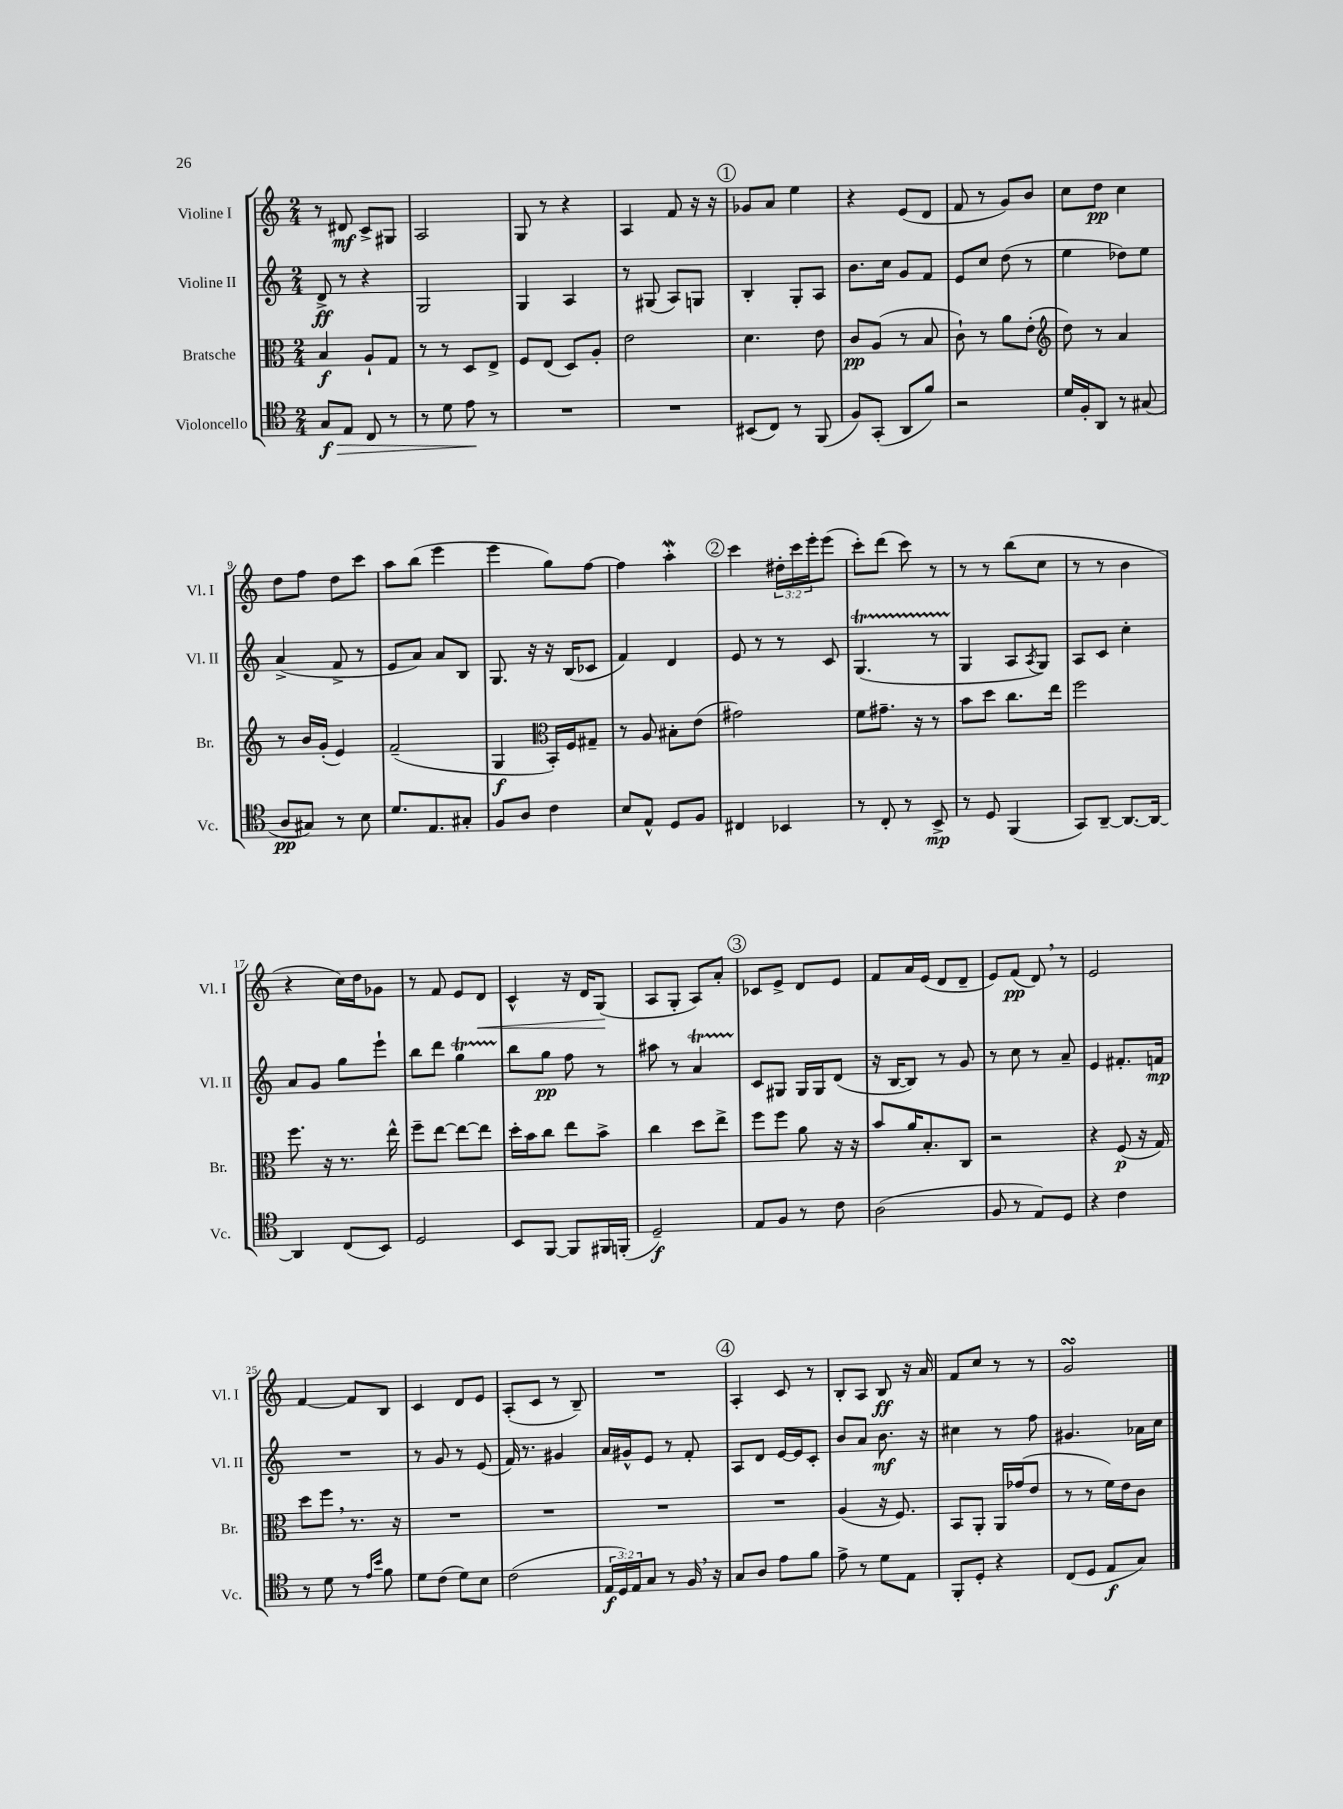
<<
\new StaffGroup <<
\new Staff = "s0" \with { instrumentName = "Violine I" shortInstrumentName = "Vl. I" } {
    \clef treble \key c \major \numericTimeSignature \time 2/4 \override Staff.TupletNumber.text = #tuplet-number::calc-fraction-text
    r8 dis'8\mf c'8-> gis8 |
    a2 |
    g8 r8 r4 |
    a4 f'8 r16 r16 |
    \mark \markup { \circle "1" } ges'8 a'8 e''4 |
    r4 e'8( d'8 |
    f'8 r8 g'8) b'8 |
    c''8 d''8\pp c''4 |
    d''8 f''8 d''8 c'''8 |
    a''8 b''8( e'''4 |
    e'''4 g''8) f''8~ |
    f''4 a''4-.\mordent |
    \mark \markup { \circle "2" } c'''4 \tuplet 3/2 { dis''16-. c'''16 e'''16-. } e'''8( |
    c'''8-.) d'''8( c'''8) r8 |
    r8 r8 b''8( c''8 |
    r8 r8 b'4 |
    r4 c''16) d''16 ges'8 |
    r8 f'8 e'8 d'8\< |
    c'4-^ r16 d'16 g8\!( |
    a8 g8-. a8) a'8-. |
    \mark \markup { \circle "3" } ces'8 e'8-> d'8 e'8 |
    f'8 a'16 e'16( d'8 d'8-- |
    e'8) f'8\pp( d'8) \breathe r8 |
    e'2 |
    f'4~ f'8 b8 |
    c'4 d'8 e'8 |
    a8-.( c'8 r8 b8--) |
    R2 |
    \mark \markup { \circle "4" } a4-. c'8 r8 |
    b8-. a8 b8\ff r16 a'16 |
    f'8 c''8 r8 r8 |
    g'2\turn \bar "|." |
}
\new Staff = "s1" \with { instrumentName = "Violine II" shortInstrumentName = "Vl. II" } {
    \clef treble \key c \major \numericTimeSignature \time 2/4
    d'8->\ff r8 r4 |
    g2 |
    g4 a4 |
    r8 gis8( a8) g8 |
    \mark \markup { \circle "1" } b4-. g8-. a8 |
    b'8. c''16 g'8 f'8 |
    e'8 c''8 d''8( r8 |
    e''4 des''8) e''8 |
    a'4->( f'8-> r8 |
    e'8 a'8) a'8 b8 |
    g8. r16 r16 b16( ces'8 |
    f'4) d'4 |
    \mark \markup { \circle "2" } e'8 r8 r8 c'8 |
    g4.\startTrillSpan( r8 |
    g4\stopTrillSpan a8 \acciaccatura { a8 } g8) |
    a8 c'8 c''4-. |
    a'8 g'8 g''8 e'''8-! |
    b''8 d'''8 g''4\startTrillSpan |
    b''8\stopTrillSpan g''8\pp f''8 r8 |
    ais''8 r8 a'4\startTrillSpan |
    \mark \markup { \circle "3" } c'8\stopTrillSpan gis8 gis16 gis16 d'8( |
    r16 b16~ b8) r8 g'8 |
    r8 c''8 r8 a'8-- |
    e'4 fis'8.-. f'16\mp |
    R2 |
    r8 g'8 r8 e'8( |
    f'16) r8. gis'4 |
    a'16 gis'16-^ e'8 r8 f'8-. |
    \mark \markup { \circle "4" } a8 d'8 e'16~ e'16 c'8-. |
    b'8 a'8 b'8.\mf r16 |
    cis''4 r8 f''8 |
    gis'4. aes'16 c''16 \bar "|." |
}
\new Staff = "s2" \with { instrumentName = "Bratsche" shortInstrumentName = "Br." } {
    \clef alto \key c \major \numericTimeSignature \time 2/4
    b4\f a8-! g8 |
    r8 r8 d8 e8-> |
    f8 e8( d8) a8-. |
    e'2 |
    \mark \markup { \circle "1" } d'4. e'8 |
    c'8\pp a8( r8 b8 |
    c'8-!) r8 a'8 e'8-.( |
    \clef treble d''8) r8 a'4 |
    r8 b'16 g'16-.( e'4) |
    f'2--( |
    g4\f \clef alto b,16-.) f16 gis8-- |
    r8 a8 bis8-. e'8( |
    \mark \markup { \circle "2" } gis'2) |
    f'8 gis'8.-- r16 r8 |
    b'8 d''8 c''8. e''16 |
    f''2 |
    f''8. r16 r8. e''16-^ |
    f''8-- e''8~ e''8~ e''8 |
    d''16-. b'16 c''8 e''8 b'8-> |
    c''4 d''8 e''8-> |
    \mark \markup { \circle "3" } f''8 f''8 a'8 r16 r16 |
    b'8 a'16 b8.-. c8 |
    r2 |
    r4 f8\p( r16 g16) |
    d''8 f''8 \breathe r8. r16 |
    R2 |
    R2 |
    R2 |
    \mark \markup { \circle "4" } R2 |
    a4( r16 f8.) |
    b,8 a,8-. a,16 ges'16( e'8 |
    r8 r8 f'16) e'16 c'8 \bar "|." |
}
\new Staff = "s3" \with { instrumentName = "Violoncello" shortInstrumentName = "Vc." } {
    \clef tenor \key c \major \numericTimeSignature \time 2/4 \override Staff.TupletNumber.text = #tuplet-number::calc-fraction-text
    g8\f\> e8 c8 r8 |
    r8 d'8 e'8\! r8 |
    R2 |
    R2 |
    \mark \markup { \circle "1" } bis,8( c8) r8 f,8( |
    f8) g,8-.( a,8 f'8) |
    r2 |
    d'16 f16-. a,8 r8 gis8( |
    a8\pp gis8) r8 b8 |
    d'8. e8. gis8-. |
    f8 a8 c'4 |
    b8 e8-^ d8 f8 |
    \mark \markup { \circle "2" } cis4 bes,4 |
    r8 c8-. r8 b,8->\mp |
    r8 d8 f,4( |
    g,8) a,8~-- a,8.~ a,16~ |
    a,4 c8( b,8) |
    d2 |
    b,8 f,8~ f,8 fis,16 f,16-.( |
    d2--\f) |
    \mark \markup { \circle "3" } e8 f8 r8 c'8 |
    a2( |
    f8 r8 e8) d8 |
    r4 c'4 |
    r8 d'8 r8 \grace { e'16 b'16 } f'8 |
    d'8 c'8( d'8) b8 |
    c'2( |
    \tuplet 3/2 { e16\f d16) e16 } g8 r8 f16 \breathe r16 |
    \mark \markup { \circle "4" } g8 a8 e'8 f'8 |
    e'8-> r8 d'8 e8 |
    f,8-. d8-. r4 |
    c8( d8 e8\f g8) \bar "|." |
}
>>
>>
